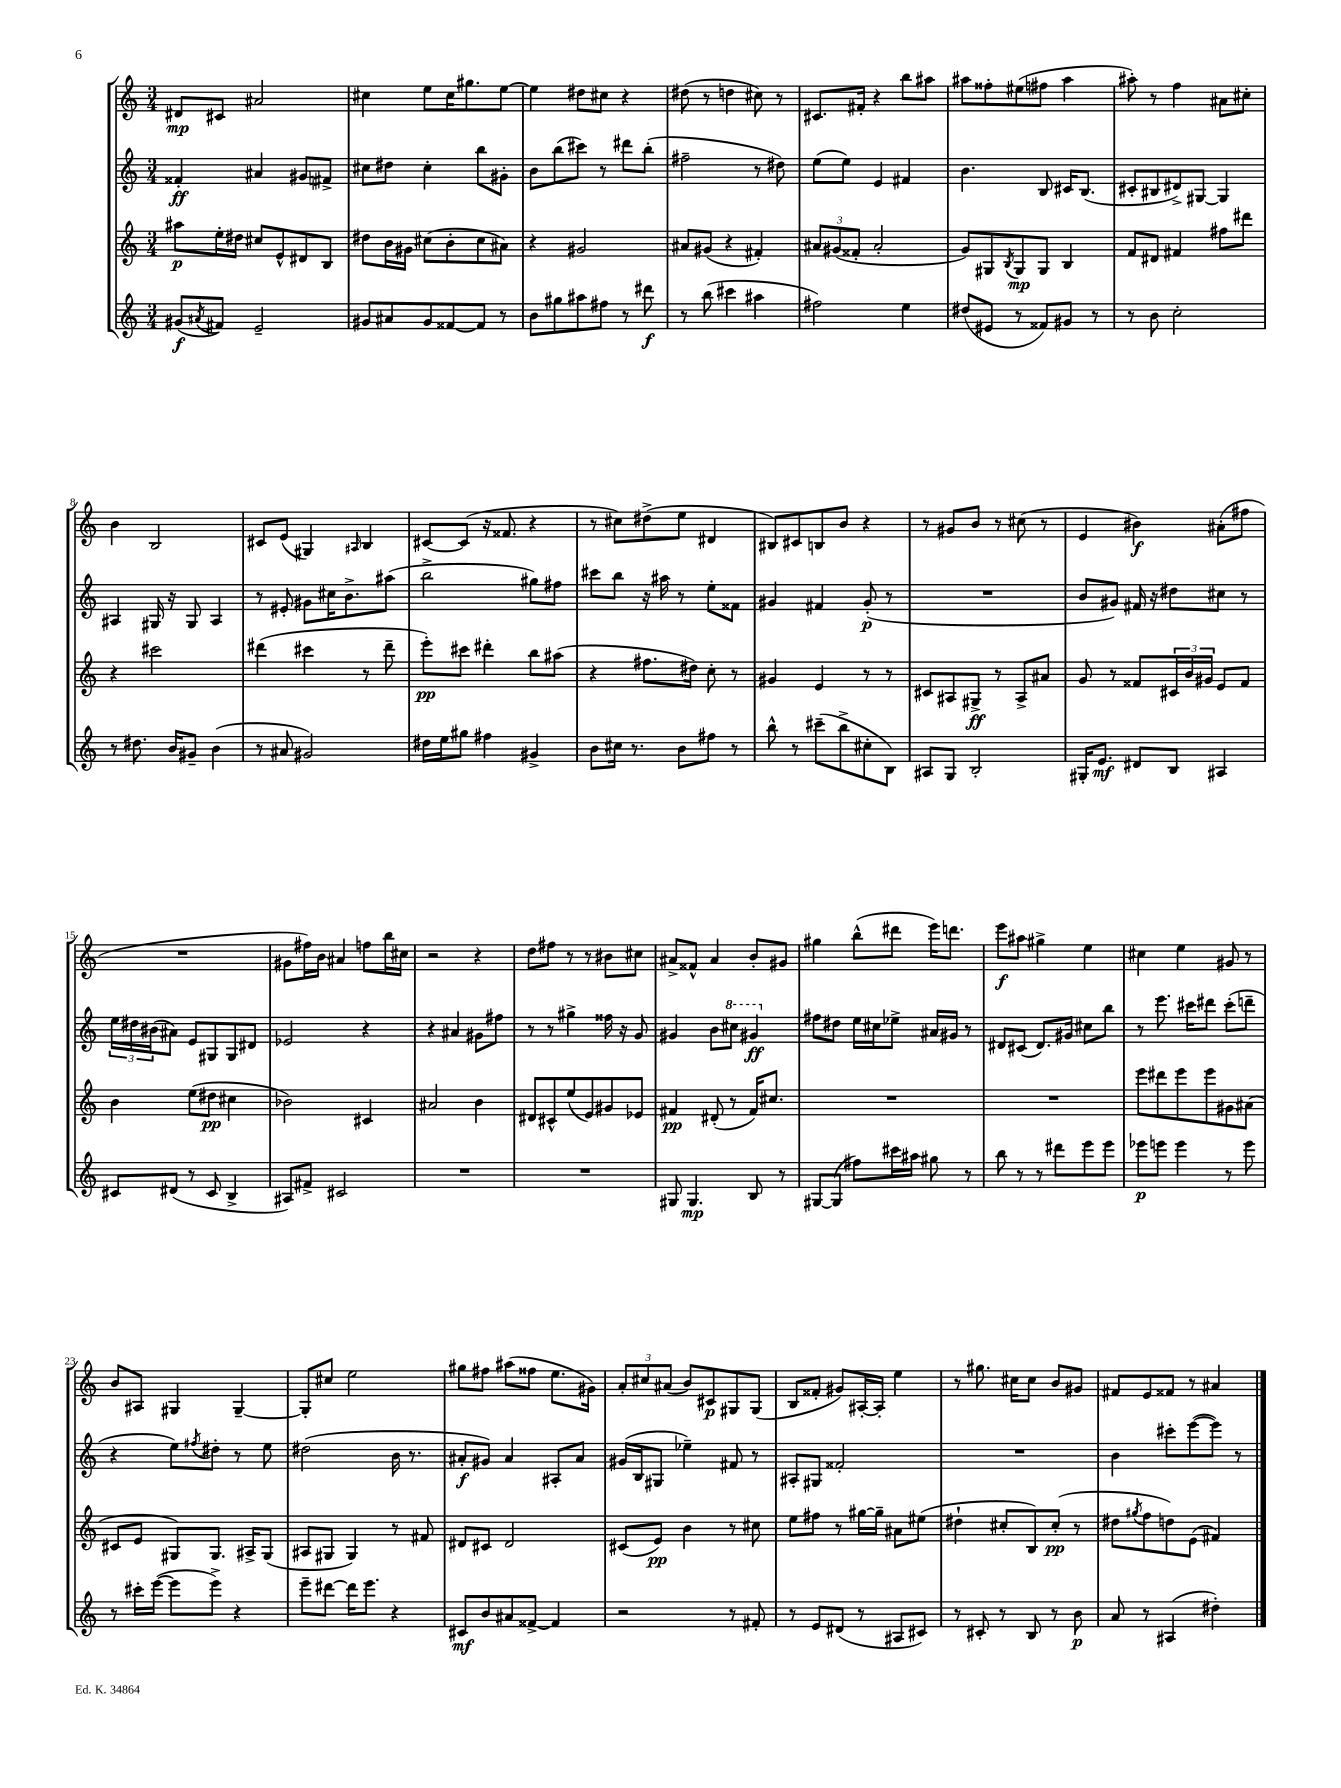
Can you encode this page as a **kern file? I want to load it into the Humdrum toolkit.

**kern	**dynam	**kern	**dynam	**kern	**dynam	**kern	**dynam
*part4	*part4	*part3	*part3	*part2	*part2	*part1	*part1
*staff4	*staff4	*staff3	*staff3	*staff2	*staff2	*staff1	*staff1
*clefG2	*	*clefG2	*	*clefG2	*	*clefG2	*
*k[]	*	*k[]	*	*k[]	*	*k[]	*
*M3/4	*	*M3/4	*	*M3/4	*	*M3/4	*
=1	=1	=1	=1	=1	=1	=1	=1
(8g#X/L	f	8aa#X\L	p	4f##X'/	ff	8d#X/L	mp
8qa#X/	.	.	.	.	.	.	.
8f#X/J)	.	16ee'\L	.	.	.	8c#X/J	.
.	.	16dd#X\JJ	.	.	.	.	.
2e~/	.	8cc#X/L	.	4a#X/	.	2a#X/	.
.	.	8e^^/	.	.	.	.	.
.	.	8d#X/	.	8g#X/L	.	.	.
.	.	8B/J	.	8f#X^/J	.	.	.
=2	=2	=2	=2	=2	=2	=2	=2
8g#X/L	.	8dd#X\L	.	8cc#X\L	.	4cc#X\	.
8a#X/	.	16b\L	.	8dd#X\J	.	.	.
.	.	16g#X\JJ	.	.	.	.	.
8g#/	.	(8cc#X\L	.	4cc#'\	.	8ee\L	.
[8f##X/	.	8b'\	.	.	.	16cc#\K	.
.	.	.	.	.	.	8.gg#X\	.
8f##/J]	.	8cc#\	.	8bb\L	.	.	.
8r	.	8a#X\J)	.	8g#X'\J	.	[8ee\J	.
=3	=3	=3	=3	=3	=3	=3	=3
8b\L	.	4r	.	8b\L	.	4ee\]	.
8gg#X\	.	.	.	(8bb\	.	.	.
8aa#X\	.	2g#X/	.	8ccc#X\J)	.	8dd#X\L	.
8ff#X\J	.	.	.	8r	.	8cc#X\J	.
8r	.	.	.	8ddd#X\L	.	4r	.
8ddd#X\	f	.	.	(8bb'\J	.	.	.
=4	=4	=4	=4	=4	=4	=4	=4
8r	.	8a#X/L	.	2ff#X~\	.	(8dd#X\	.
(8bb\	.	(8g#X/J	.	.	.	8r	.
4ccc#X\	.	4r	.	.	.	4ddn\	.
4aa#X\	.	4f#X'/)	.	8r	.	8cc#X\)	.
.	.	.	.	8dd#X\)	.	8r	.
=5	=5	=5	=5	=5	=5	=5	=5
2ff#X\)	.	12a#X/L	.	(8ee\L	.	8.c#X/L	.
.	.	(12g#X/	.	.	.	.	.
.	.	.	.	8ee\J)	.	.	.
.	.	12f##X'/J	.	.	.	.	.
.	.	.	.	.	.	16f#X'/Jk	.
.	.	2a#'/	.	4e/	.	4r	.
4ee\	.	.	.	4f#X/	.	8bb\L	.
.	.	.	.	.	.	8aa#X\J	.
=6	=6	=6	=6	=6	=6	=6	=6
(8dd#X/L	.	8g/L)	.	4.b\	.	8aa#X\L	.
8e#X/J	.	8G#X/	.	.	.	8ff##X'\	.
.	.	8qB/	.	.	.	.	.
8r	.	8G#/	mp	.	.	(8ee#X\	.
8f##X/L)	.	8G#/J	.	8B/	.	8ff#X\J	.
8g#X/J	.	4B/	.	16c#X/KL	.	4aa#\	.
.	.	.	.	(8.B/J	.	.	.
8r	.	.	.	.	.	.	.
=7	=7	=7	=7	=7	=7	=7	=7
8r	.	8f/L	.	8c#X'/L	.	8aa#X'\)	.
8b\	.	8d#X/J	.	8B#X/	.	8r	.
2cc'\	.	4f#X/	.	8d#X^/)	.	4ff\	.
.	.	.	.	[8G#X/J	.	.	.
.	.	8ff#X\L	.	4G#/]	.	8a#X\L	.
.	.	8ddd#X\J	.	.	.	8cc#X'\J	.
!!LO:LB:g=z
=8	=8	=8	=8	=8	=8	=8	=8
8r	.	4r	.	4A#X/	.	4b\	.
8.dd#X\	.	.	.	.	.	.	.
.	.	2ccc#X\	.	16G#X/	.	2B/	.
16b/KL	.	.	.	16r	.	.	.
8g#X~/J	.	.	.	8G#/	.	.	.
(4b\	.	.	.	4A#/	.	.	.
=9	=9	=9	=9	=9	=9	=9	=9
8r	.	(4ddd#X\	.	8r	.	8c#X/L	.
8a#X/	.	.	.	8e#X'/	.	(8e/J	.
2g#X/)	.	4ccc#X\	.	8g#X\L	.	4G#X/)	.
.	.	.	.	16cc#X\K	.	.	.
.	.	.	.	8.b^\	.	.	.
.	.	.	.	.	.	16qqA#X/	.
.	.	8r	.	.	.	4B/	.
.	.	8ddd#~\	.	(8aa#X\J	.	.	.
=10	=10	=10	=10	=10	=10	=10	=10
16dd#X\LL	.	8eee'\L)	pp	2bb^\	.	[8c#X/L	.
16ee\J	.	.	.	.	.	.	.
8gg#X\J	.	8ccc#X\J	.	.	.	(8c#/J]	.
4ff#X\	.	4ddd#X'\	.	.	.	16r	.
.	.	.	.	.	.	8.f##X/	.
4g#X^/	.	8bb\L	.	8gg#X\L)	.	4r	.
.	.	(8aa#X\J	.	8ff#X\J	.	.	.
=11	=11	=11	=11	=11	=11	=11	=11
8b\L	.	4r	.	8ccc#X\L	.	8r	.
16cc#X\Jk	.	.	.	8bb\J	.	8cc#X\L)	.
8.r	.	.	.	.	.	.	.
.	.	8.ff#X\L	.	16r	.	(8dd#X^\	.
.	.	.	.	16aa#X\	.	.	.
8b\L	.	.	.	8r	.	8ee\J	.
.	.	16dd#X\Jk)	.	.	.	.	.
8ff#X\J	.	8cc'\	.	8ee'\L	.	4d#X/	.
8r	.	8r	.	8f##X\J	.	.	.
=12	=12	=12	=12	=12	=12	=12	=12
8bb^^\	.	4g#X/	.	4g#X/	.	8B#X/L)	.
8r	.	.	.	.	.	8c#X/	.
(8ccc#X~\L	.	4e/	.	4f#X/	.	8Bn/	.
8bb^\	.	.	.	.	.	8b/J	.
8cc#X'\	.	8r	.	(8g#'/	p	4r	.
8B\J)	.	8r	.	8r	.	.	.
=13	=13	=13	=13	=13	=13	=13	=13
8A#X/L	.	8c#X/L	.	2.r	.	8r	.
8G/J	.	8A#X/	.	.	.	8g#X/L	.
2B'/	.	8G#X^/J	ff	.	.	8b/J	.
.	.	8r	.	.	.	8r	.
.	.	8A#^/L	.	.	.	(8cc#X\	.
.	.	8a#X/J	.	.	.	8r	.
=14	=14	=14	=14	=14	=14	=14	=14
16G#X'/KL	.	8g/	.	8b/L	.	4e/	.
8.e/J	mf	.	.	.	.	.	.
.	.	8r	.	8g#X/J)	.	.	.
8d#X/L	.	8f##X/L	.	16f#X/	.	4b#X\)	f
.	.	.	.	16r	.	.	.
8B/J	.	24c#X/L	.	8dd#X\L	.	.	.
.	.	24b/	.	.	.	.	.
.	.	24g#X/JJ	.	.	.	.	.
4A#X/	.	8e/L	.	8cc#X\J	.	(8a#X'\L	.
.	.	8f##/J	.	8r	.	8ff#X\J	.
!!LO:LB:g=z
=15	=15	=15	=15	=15	=15	=15	=15
8c#X/L	.	4b\	.	24ee\LL	.	2.r	.
.	.	.	.	24dd#X\	.	.	.
.	.	.	.	(24b#X\J	.	.	.
(8d#X/J	.	.	.	8a#X\J)	.	.	.
8r	.	(8ee\L	.	8e/L	.	.	.
8c#/	.	8dd#X\J	pp	8G#X/	.	.	.
4B^/	.	4cc#X\	.	8G#/	.	.	.
.	.	.	.	8d#X/J	.	.	.
=16	=16	=16	=16	=16	=16	=16	=16
8A#X/L)	.	2b-X\)	.	2e-X/	.	8g#X\L	.
8f#X^/J	.	.	.	.	.	16ff#X\L)	.
.	.	.	.	.	.	16b\JJ	.
2c#X/	.	.	.	.	.	4a#X/	.
.	.	4c#X/	.	4r	.	8ffn\L	.
.	.	.	.	.	.	16bb\L	.
.	.	.	.	.	.	16cc#X\JJ	.
=17	=17	=17	=17	=17	=17	=17	=17
2.r	.	2a#X/	.	4r	.	2r	.
.	.	.	.	4a#X/	.	.	.
.	.	4b\	.	8g#X\L	.	4r	.
.	.	.	.	8ff#X\J	.	.	.
=18	=18	=18	=18	=18	=18	=18	=18
2.r	.	8d#X/L	.	8r	.	8dd\L	.
.	.	8c#X^^/	.	8r	.	8ff#X\J	.
.	.	(8ee/	.	4gg#X^\	.	8r	.
.	.	8e/)	.	.	.	8r	.
.	.	8g#X/	.	16ff##X\	.	8b#X\L	.
.	.	.	.	16r	.	.	.
.	.	8e-X/J	.	8g/	.	8cc#X\J	.
=19	=19	=19	=19	=19	=19	=19	=19
8G#X/	.	4f#X/	pp	4g#X/	.	8a#X^/L	.
4.G#/	mp	.	.	.	.	8f##X^^/J	.
.	.	(8d#X'/	.	8b\L	.	4a#/	.
*	*	*	*	*8va	*	*	*
.	.	8r	.	8ccc#X\J	.	.	.
8B/	.	16f#/KL)	.	4gg#X/	ff	8b'/L	.
.	.	8.cc#X/J	.	.	.	.	.
8r	.	.	.	.	.	8g#X/J	.
=20	=20	=20	=20	=20	=20	=20	=20
*	*	*	*	*X8va	*	*	*
[8G#X/L	.	2.r	.	8ff#X\L	.	4gg#X\	.
(8G#/J]	.	.	.	8dd#X\J	.	.	.
8ff#X\L)	.	.	.	16ee\LL	.	(8bb^^\L	.
.	.	.	.	16cc#X\J	.	.	.
16ccc#X\L	.	.	.	8ee-X^\J	.	8ddd#X\J	.
16aa#X\JJ	.	.	.	.	.	.	.
8gg#X\	.	.	.	16a#X/LL	.	16eee\KL)	.
.	.	.	.	16g#X/JJ	.	8.dddn\J	.
8r	.	.	.	8r	.	.	.
=21	=21	=21	=21	=21	=21	=21	=21
8bb\	.	2.r	.	8d#X/L	.	8eee\L	f
8r	.	.	.	(8c#X/J	.	8aa#X\J	.
8r	.	.	.	8.d#/L)	.	4gg#X^\	.
8ddd#X\L	.	.	.	.	.	.	.
.	.	.	.	16g#X/Jk	.	.	.
8eee\	.	.	.	8cc#X\L	.	4ee\	.
8eee\J	.	.	.	8bb\J	.	.	.
=22	=22	=22	=22	=22	=22	=22	=22
8eee-X\L	p	8eee\L	.	8r	.	4cc#X\	.
8eeen\J	.	8ddd#X\	.	8.eee\	.	.	.
4eee\	.	8eee\	.	.	.	4ee\	.
.	.	.	.	16ccc#X\KL	.	.	.
.	.	8eee\	.	8ddd#X\J	.	.	.
8r	.	8g#X\	.	(8ccc#'\L	.	8g#X/	.
8eee\	.	(8a#X\J	.	8dddn~\J	.	8r	.
!!LO:LB:g=z
=23	=23	=23	=23	=23	=23	=23	=23
8r	.	8c#X/L	.	4r	.	8b/L	.
16ccc#X'\LL	.	8e/J	.	.	.	8A#X/J	.
([16eee\JJ	.	.	.	.	.	.	.
8eee\L]	.	8G#X/L)	.	8ee\L)	.	4G#X/	.
.	.	.	.	8qff#X/	.	.	.
8eee^\J)	.	8.G#/J	.	8dd#X'\J	.	.	.
4r	.	.	.	8r	.	[4G#~/	.
.	.	16A#X^/KL	.	.	.	.	.
.	.	(8G#/J	.	8ee\	.	.	.
=24	=24	=24	=24	=24	=24	=24	=24
8eee~\L	.	8A#X/L	.	(2dd#X\	.	8G#'/L]	.
[8ddd#X\J	.	8G#X/J	.	.	.	8cc#X/J	.
16ddd#\KL]	.	4G#/)	.	.	.	2ee\	.
8.eee\J	.	.	.	.	.	.	.
4r	.	8r	.	16b\	.	.	.
.	.	.	.	8.r	.	.	.
.	.	8f#X/	.	.	.	.	.
=25	=25	=25	=25	=25	=25	=25	=25
8c#X/L	mf	8d#X/L	.	8a#X'/L	f	8gg#X\L	.
8b/	.	8c#X/J	.	8g#X/J)	.	8ff#X\J	.
8a#X/	.	2d#/	.	4a#/	.	(8aa#X\L	.
[8f##X^/J	.	.	.	.	.	8ff##X\J	.
4f##/]	.	.	.	8A#X'/L	.	8.ee\L	.
.	.	.	.	8a#/J	.	.	.
.	.	.	.	.	.	16g#X\Jk)	.
=26	=26	=26	=26	=26	=26	=26	=26
2r	.	(8c#X/L	.	(16g#X/LL	.	12a'/L	.
.	.	.	.	16B/J	.	.	.
.	.	.	.	.	.	12cc#X/	.
.	.	8e/J)	pp	8G#X/J	.	.	.
.	.	.	.	.	.	(12a#X/J	.
.	.	4b\	.	4ee-X~\)	.	8b/L)	.
.	.	.	.	.	.	8c#X/	p
8r	.	8r	.	8f#X/	.	8G#X/	.
8f#X'/	.	8cc#X\	.	8r	.	(8G#/J	.
=27	=27	=27	=27	=27	=27	=27	=27
8r	.	8ee\L	.	8A#X'/L	.	8B/L	.
8e/L	.	8ff#X\J	.	8G#X/J	.	8f##X'/J	.
(8d#X/J	.	8r	.	2f##X'/	.	8g#X/L)	.
8r	.	[16gg#X\LL	.	.	.	[16A#X'/L	.
.	.	16gg#~\JJ]	.	.	.	16A#'/JJ]	.
8A#X/L	.	8a#X\L	.	.	.	4ee\	.
8c#X/J)	.	(8ee#X\J	.	.	.	.	.
=28	=28	=28	=28	=28	=28	=28	=28
8r	.	4dd#X`\	.	2.r	.	8r	.
8c#X'/	.	.	.	.	.	8.gg#X\	.
8r	.	8cc#X'/L	.	.	.	.	.
.	.	.	.	.	.	16cc#X\KL	.
8B/	.	8B/)	.	.	.	8cc#\J	.
8r	.	(8cc#'/J	pp	.	.	8b/L	.
8b\	p	8r	.	.	.	8g#X/J	.
=29	=29	=29	=29	=29	=29	=29	=29
8a/	.	8dd#X\L	.	4b\	.	8f#X/L	.
.	.	8qgg#X/	.	.	.	.	.
8r	.	8ff\	.	.	.	8e/	.
(4A#X/	.	8ddn\)	.	8ccc#X'\L	.	8f##X/J	.
.	.	(8e\J	.	([8eee\	.	8r	.
4dd#X'\)	.	4f#X/)	.	8eee\J])	.	4a#X/	.
.	.	.	.	8r	.	.	.
==	==	==	==	==	==	==	==
*-	*-	*-	*-	*-	*-	*-	*-
